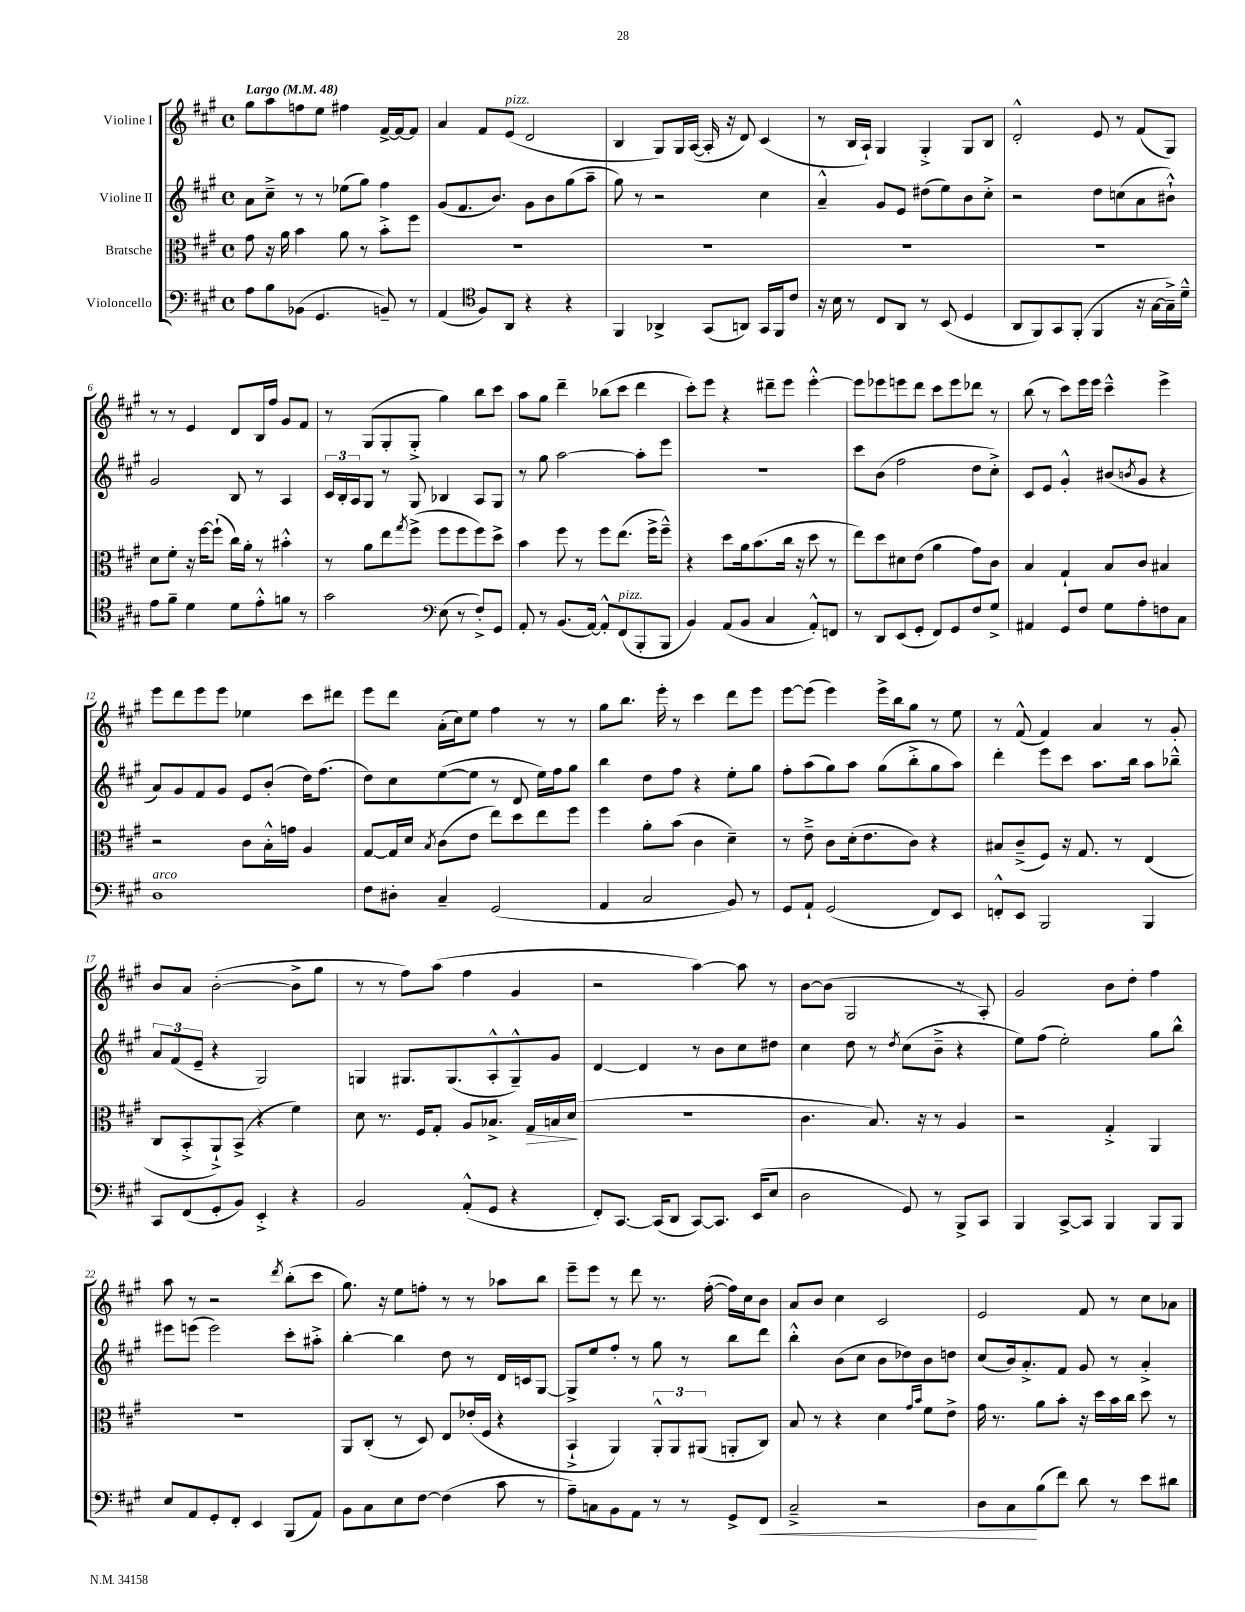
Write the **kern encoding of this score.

**kern	**kern	**kern	**kern
*staff4	*staff3	*staff2	*staff1
*clefF4	*clefC3	*clefG2	*clefG2
*k[f#c#g#]	*k[f#c#g#]	*k[f#c#g#]	*k[f#c#g#]
*M4/4	*M4/4	*M4/4	*M4/4
*met(c)	*met(c)	*met(c)	*met(c)
*MM48	*MM48	*MM48	*MM48
8A	8g#	8a	8gg#
8B	16r	8cc#~^	8aa
.	16a	.	.
(8BB-	4b	8r	8ff
4.GG#	.	8r	8ee
.	8a	(8ee-	4ff#
.	8r	8gg#)	.
8BB~)	8b'^	4ff#	[16f#^
.	.	.	16f#_
8r	8ff#	.	8f#]
=	=	=	=
(4AA	1r	(8g#	4a
.	.	8.f#	.
*clefC4	*	*	*
8F#)	.	.	8f#
.	.	8.b)	.
8AA	.	.	(8e
4r	.	8g#	2d
.	.	8b	.
4r	.	(8gg#	.
.	.	8aa~	.
=	=	=	=
4FF#	1r	8gg#)	4B
.	.	8r	.
4AA-^	.	2r	8G#)
.	.	.	16G#
.	.	.	([16A
(8GG#	.	.	16A']
.	.	.	16r
8AA)	.	.	8d)
16GG#	.	4cc#	(4c#
16FF#	.	.	.
8c#	.	.	.
=	=	=	=
16r	1r	4a~^^	8r
16B	.	.	.
8r	.	.	16B
.	.	.	16A`)
8C#	.	8g#	4G#
8AA	.	8e	.
8r	.	(8dd#	4G#'^
(8BB	.	8ee)	.
4D	.	8b	8G#
.	.	8cc#'^	8B
=	=	=	=
8AA	1r	2r	2d'^^
8FF#)	.	.	.
8GG#	.	.	.
(8FF#'	.	.	.
4FF#	.	8dd	8e
.	.	(8cc	8r
16r	.	8a	(8f#
[16G#	.	.	.
16G#~^])	.	8b#`^^)	8G#)
16d~^^	.	.	.
=	=	=	=
8e	8d	2g#	8r
8f#~	8f#'	.	8r
4d	16r	.	4e
.	[16ff#	.	.
.	(8ff#`]	.	.
8d	16cc#)	8B	8d
.	16a'	.	.
8e'^^	8r	8r	16B
.	.	.	16ff#
8f	4b#'^^	4A	8g#
8r	.	.	8f#
=	=	=	=
2g#	8r	24c#	8r
.	.	24B'	.
.	.	24A	.
.	8a	8G#	(8G#
.	8ee	8r	8G#'
.	8qgg#	.	.
.	(8ff#^	8G#	8G#'^
*clefF4	*	*	*
(8E	8ff#	4B-	4gg#)
8r	8ff#	.	.
8F#'^)	8ff#)	8A	8bb
8GG#	8dd^	8G#	8ccc#
=	=	=	=
8AA'	4b	8r	8aa
8r	.	8gg#	8gg#
(8.BB	8ff#	[2aa	4ddd~
.	8r	.	.
[16AA)	.	.	.
8AA'^^]	8ff#	.	(8bb-
(8FF#	(8.ee	.	8ccc#
8BBB'	.	8aa']	4ddd
.	16ff#^	.	.
8BBB	8ff#~^^)	8eee	.
=	=	=	=
4BB)	4r	1r	8ccc#')
.	.	.	8eee
(8AA	8dd	.	4r
8BB	16a	.	.
.	(8.b	.	.
4C#	.	.	8ddd#~
.	16cc#	.	8eee
.	16r	.	.
8AA'^^)	8dd	.	[4eee'^^
8FF	8r	.	.
=	=	=	=
8r	8ee)	8ccc#	8eee]
8DD	8dd	(8b	8eee-
(8EE	8d#	2ff#	8eee
8GG#'	(8e	.	8ddd
8FF#)	4a	.	8ccc#
8GG#	.	.	8eee
8F#	8g#)	8dd	8ddd-
8G#^	8c#	8cc#'^)	8r
=	=	=	=
4AA#	4B	8c#	(8bb
.	.	8e	8r
8GG#	4G#`	4g#'^^	8ccc#)
8F#	.	.	16eee
.	.	.	16eee
8G#	8B	(8b#	4ccc#~^^
.	.	8qb	.
8A'	8c#	8g#	.
8F	4B#	4r	4eee^
8C#	.	.	.
=	=	=	=
1D	2r	8a)	8eee
.	.	8g#	8ddd
.	.	8f#	8eee
.	.	8g#	8eee
.	8c#	8e	4ee-
.	16B'^^	(8b'	.
.	16g	.	.
.	4A	16dd)	8ccc#
.	.	(8.ff#	.
.	.	.	8ddd#
=	=	=	=
8F#	[8G#	8dd)	8eee
8D#'	16G#]	8cc#	8ddd
.	16d	.	.
.	8qB	.	.
4C#~	(8c#	([8ee	(16a'
.	.	.	16cc#)
.	8e	8ee]	8ee
(2GG#	8ee)	8r	4ff#
.	8dd	8d	.
.	8ee	16ee)	8r
.	.	16ff#	.
.	8ff#	8gg#	8r
=	=	=	=
4AA	4ff#	4bb	8gg#
.	.	.	8.bb
2C#	8a'	8dd	.
.	.	.	16eee'
.	(8b	8ff#	8r
.	4c#	4r	4ccc#
8BB)	4d~)	8ee'	8ddd
8r	.	8gg#	8eee
=	=	=	=
8GG#	8r	8ff#'	[8eee
8AA`	8e~^	(8aa	(8eee]
(2GG#	8c#	8gg#)	4eee)
.	(16d'	8aa	.
.	8.e	.	.
.	.	(8gg#	16eee^
.	.	.	16bb
.	8c#)	8bb'^	8gg#
8FF#)	4r	8gg#	8r
8EE	.	8aa)	8ee
=	=	=	=
8FF'^^	8B#	4ddd'	8r
8EE	(8c#~^	.	(8f#^^
2BBB	8F#)	8eee	4f#)
.	16r	8ccc#	.
.	8.G#	.	.
.	.	8.aa	4a
.	8r	.	.
.	.	16bb	.
4BBB	(4E	8aa	8r
.	.	8bb-~^^	8g#'
=	=	=	=
8CC#	8C#	12a	8b
.	.	(12f#	.
(8FF#	8BB'^	.	8a
.	.	12e~	.
8GG#'	8AA`^)	4r	([2b'
8BB)	(8BB^	.	.
4EE'^	4r	2G#)	.
4r	4f#)	.	8b^]
.	.	.	8gg#
=	=	=	=
2BB	8d	4G	8r
.	8.r	.	8r
.	.	8.G#	8ff#)
.	16F#	.	.
.	8G#'	.	(8aa
.	.	(8.G#	.
(8AA'^^	8A	.	4ff#
8GG#	8.B-^	8A'^^	.
4r	.	8G#~^^)	4g#
.	16G#	.	.
.	16B	8g#	.
.	(16d	.	.
=	=	=	=
8FF#')	1r	[4d	2r
[8.CC#	.	.	.
.	.	4d]	.
(16CC#]	.	.	.
8DD	.	.	.
[8CC#)	.	8r	[4aa)
8.CC#]	.	8b	.
.	.	8cc#	8aa]
(16EE	.	.	.
8E	.	8dd#	8r
=	=	=	=
2D	4.c#	4cc#	[8b
.	.	.	(8b]
.	.	8dd	2G#
.	8.B)	8r	.
.	.	8qdd	.
8GG#)	.	(8cc#	.
.	16r	.	.
8r	8r	8b~^	.
8BBB^	4A	4r	8r
8CC#	.	.	8A')
=	=	=	=
4BBB	2r	8ee)	2g#
.	.	(8ff#	.
[8CC#^	.	2ee')	.
8CC#]	.	.	.
4BBB	4G#'^	.	8b
.	.	.	8dd'
8BBB	4AA	8gg#	4ff#
8BBB	.	8bb^^	.
=	=	=	=
8E	1r	8eee#	8aa
8AA	.	(8eee	8r
8GG#'	.	2eee)	2r
8FF#'	.	.	.
4EE	.	.	.
.	.	.	8qddd
(8BBB	.	8ccc#'	(8bb'
8AA)	.	8aa#'^	8ccc#
=	=	=	=
8BB	8AA	[4bb'	8.gg#)
8C#	(8C#'	.	.
.	.	.	16r
8E	8r	4bb]	8ee
[8F#	8D)	.	8ff'
(4F#]	8E	8dd	8r
.	(16e-'	8r	8r
.	16F#	.	.
8c#	4r	16d	8aa-
.	.	16c	.
8r	.	[8G#	8bb
=	=	=	=
8A~)	4BB`^	8G#^]	8eee~
8C	.	8ee	8eee
8BB	4AA)	8ff#'	8r
8AA	.	8r	8ddd
8r	12AA'^^	8gg#	8.r
.	12AA	.	.
8r	.	8r	.
.	(12AA#	.	.
.	.	.	([16ff#'
8GG#^	8AA'	8bb	16ff#])
.	.	.	16cc#
8FF#	8C#)	8ddd	8b
=	=	=	=
2C#~^	8B	4bb'^^	8a
.	8r	.	8b
.	4r	(8b	4cc#
.	.	8cc#	.
2r	4d	8b	2c#
.	.	8dd-)	.
.	16qqg#	.	.
.	16qqb	.	.
.	8f#	8b	.
.	8e^	8dd	.
=	=	=	=
8D	16g#	(8cc#	2e
.	8.r	.	.
8C#	.	16b)	.
.	.	8.a'^	.
(8B	8a	.	.
8f#)	8b'	8f#	.
8d	16r	8g#	8f#
.	16dd	.	.
8r	16b	8r	8r
.	16cc#	.	.
8e	8dd	4a'^	8cc#
8d#	8r	.	8a-
==	==	==	==
*-	*-	*-	*-
